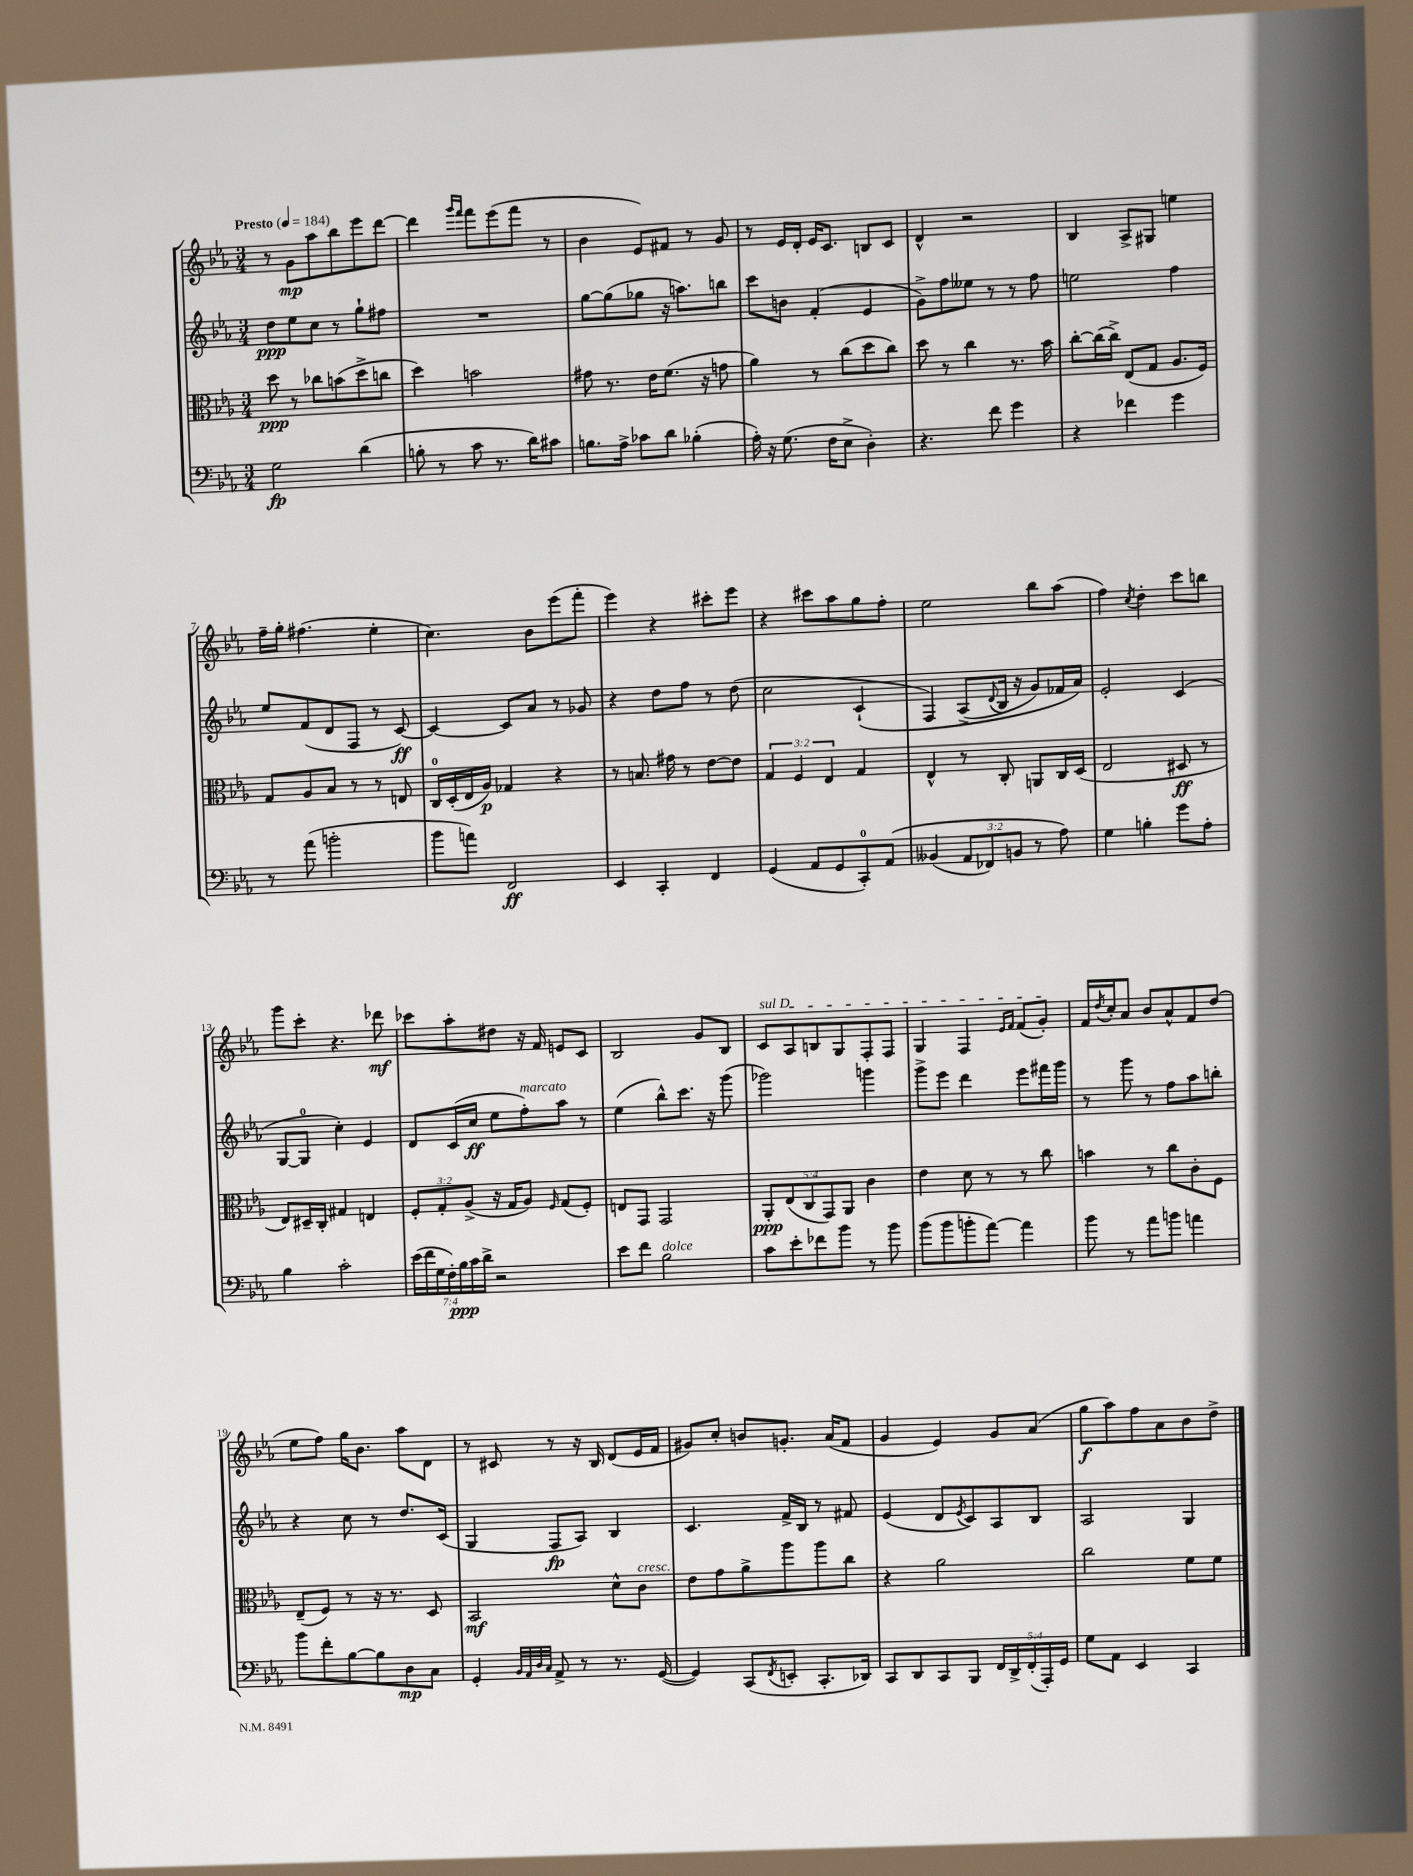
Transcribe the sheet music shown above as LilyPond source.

<<
\new StaffGroup <<
\new Staff = "s0" {
    \clef treble \key ees \major \numericTimeSignature \time 3/4 \tempo "Presto" 4 = 184
    r8 g'8\mp aes''8 bes''8 ees'''8 d'''8~ |
    d'''4 \grace { g'''16 f'''16 } f'''8 ees'''8( f'''8 r8 |
    bes'4 ees'8) fis'8 r8 g'8 |
    r8 ees'16 d'16-. ees'16 c'8. b8 c'8 |
    d'4-^ r2 |
    bes4 aes8-> gis8 e''4 |
    f''16-- g''16-. fis''4.( ees''4-. |
    c''4.) bes'8 ees'''8( f'''8-. |
    ees'''4) r4 cis'''8-. ees'''8 |
    r4 cis'''8 aes''8 g''8 f''8-. |
    ees''2 bes''8 aes''8( |
    f''4) \acciaccatura { c''8 } d''4-. c'''8 b''8 |
    g'''8 c'''8-. r4. des'''8\mf |
    ces'''8 aes''8-. dis''8 r16 f'16 e'8 c'8 |
    bes2 g'8 bes8 |
    \once \override TextSpanner.bound-details.left.text = \markup { \italic "sul D" } c'8\startTextSpan aes8 b8 g8 f8-. f8 |
    g4 f4 \grace { ees'16 f'16 } f'8( g'8-.\stopTextSpan) |
    f'16 \acciaccatura { d''8 } c''16-. aes'8 bes'8 aes'8-^ f'8 d''8( |
    ees''8 f''8) g''16 bes'8. aes''8 d'8 |
    r8 cis'8 r8 r16 bes16 d'8( ees'16 f'16 |
    gis'8) c''8-. b'8 g'8.-. aes'16( f'8 |
    g'4 ees'4) g'8 aes'8( |
    g''8\f aes''8) f''8 aes'8 bes'8 d''8-> \bar "|." |
}
\new Staff = "s1" {
    \clef treble \key ees \major \numericTimeSignature \time 3/4
    d''8\ppp ees''8 c''8 r8 g''8-! fis''8 |
    R2. |
    g''8~ g''8( ges''8 r16 a''8.) b''8 |
    c'''8 b'8 f'4-.( ees'4 |
    g'8->) f''8 eeses''8 r8 r8 f''8 |
    e''2 f''4 |
    ees''8 f'8( d'8 f8 r8 c'8~\ff) |
    c'4~ c'8 aes'8 r8 ges'8 |
    r4 d''8 f''8 r8 d''8( |
    c''2 c'4-!\( |
    f4) aes8->( \appoggiatura { d'8 } bes16 r16 g'8) fes'16 aes'16\) |
    ees'2-. c'4( |
    g8~ g8-0 c''4-.) ees'4 |
    d'8 c'16( c''16\ff ees''8 f''8-.^\markup { \italic "marcato" }) aes''8 r8 |
    ees''4( bes''8-^) c'''8. r16 g'''8( |
    ges'''2) g'''4 |
    g'''8-> ees'''8 d'''4 ees'''8 fis'''16 g'''16 |
    r8 g'''8 r8 f''8 aes''8 b''8-. |
    r4 c''8 r8 d''8. c'16( |
    g4 f8\fp aes8) bes4 |
    c'4. f'16-> bes16 r8 fis'8 |
    ees'4( d'8 \acciaccatura { ees'8 } c'8) aes8 bes8 |
    aes2 g4 \bar "|." |
}
\new Staff = "s2" {
    \clef alto \key ees \major \numericTimeSignature \time 3/4 \override Staff.TupletNumber.text = #tuplet-number::calc-fraction-text
    d''8\ppp r8 ces''8 b'8( d''8-> c''8 |
    d''4) b'2 |
    gis'8 r8. ees'16 f'8.( r16 g'8 |
    aes'4) r8 c''8( d''8 c''8) |
    d''8 r8 c''4 r8. bes'16 |
    c''8~-. c''16( c''16->) ees8( g8 aes8. f16) |
    g8 aes8 bes8 r8 r8 e8 |
    c16-0 d16-.( ees16 aes16\p) ges4 r4 |
    r8 b8. gis'16 r8 ees'8~ ees'8 |
    \tuplet 3/2 { g4 f4 ees4 } g4 |
    ees4-^ r8 c8-. a,8 c16 d16( |
    ees2 dis8\ff r8 |
    ees8) dis16-- c16-. gis4 e4 |
    \tuplet 3/2 { f8-. g8-. aes8->( } r16 g16 aes8) \grace { f16 } g8( f8-.) |
    e8 g,8 g,2 |
    \tuplet 5/4 { aes,8-.\ppp ees8( c8 g,8) aes,8 } c'4 |
    ees'4 d'8 r8 r8 c''8 |
    b'4 r8 c''8 c'8-. f8 |
    ees8--( f8) r8 r16 r8. d8 |
    bes,2\mf d'8-^ c'8^\markup { \italic "cresc." } |
    ees'8 g'8 aes'8-> aes''8 aes''8 c''8 |
    r4 aes'2 |
    c''2 f'8 f'8 \bar "|." |
}
\new Staff = "s3" {
    \clef bass \key ees \major \numericTimeSignature \time 3/4 \override Staff.TupletNumber.text = #tuplet-number::calc-fraction-text
    g2\fp d'4( |
    b8-. r8 c'8 r8. d'16) cis'8 |
    b8. aes16-> ces'8 d'8 bes4-.( |
    aes16-.) r16 g8.( f16 ees8-> d4-.) |
    r4. f'8 g'4 |
    r4 fes'4 g'4 |
    r8 aes'8( b'2-. |
    bes'8 a'8) f,2\ff |
    ees,4 c,4-. f,4 |
    g,4( aes,8 g,8 c,8-0-.) aes,8\( |
    beses,4( \tuplet 3/2 { aes,8 fes,8) b,8 } r8 aes8\) |
    g4 b4-. g'8 aes8-. |
    bes4 c'2-. |
    \tuplet 7/4 { ees'16( f'16 g16 f16-.) bes16\ppp c'16 d'16-> } r2 |
    ees'8 f'8 bes2^\markup { \italic "dolce" } |
    c'8 ees'8-. fes'8 bes'8 r8 bes'8 |
    bes'8( bes'8 b'8-. aes'8~) aes'4 |
    bes'8 r8 aes'8 b'8 a'4 |
    bes'8 f'8-. bes8~ bes8 d8\mp c8 |
    g,4-. \grace { bes,32 aes,32 d32 c32 } aes,8-> r8 r8. g,16~( |
    g,4) c,8( \acciaccatura { f,8 } e,8-. c,8.-. des,16) |
    c,8 d,8 c,8 bes,,8 \tuplet 5/4 { f,16 d,16-> f,16-.( aes,,16-.) g,16 } |
    g8 aes,8 ees,4 c,4 \bar "|." |
}
>>
>>
